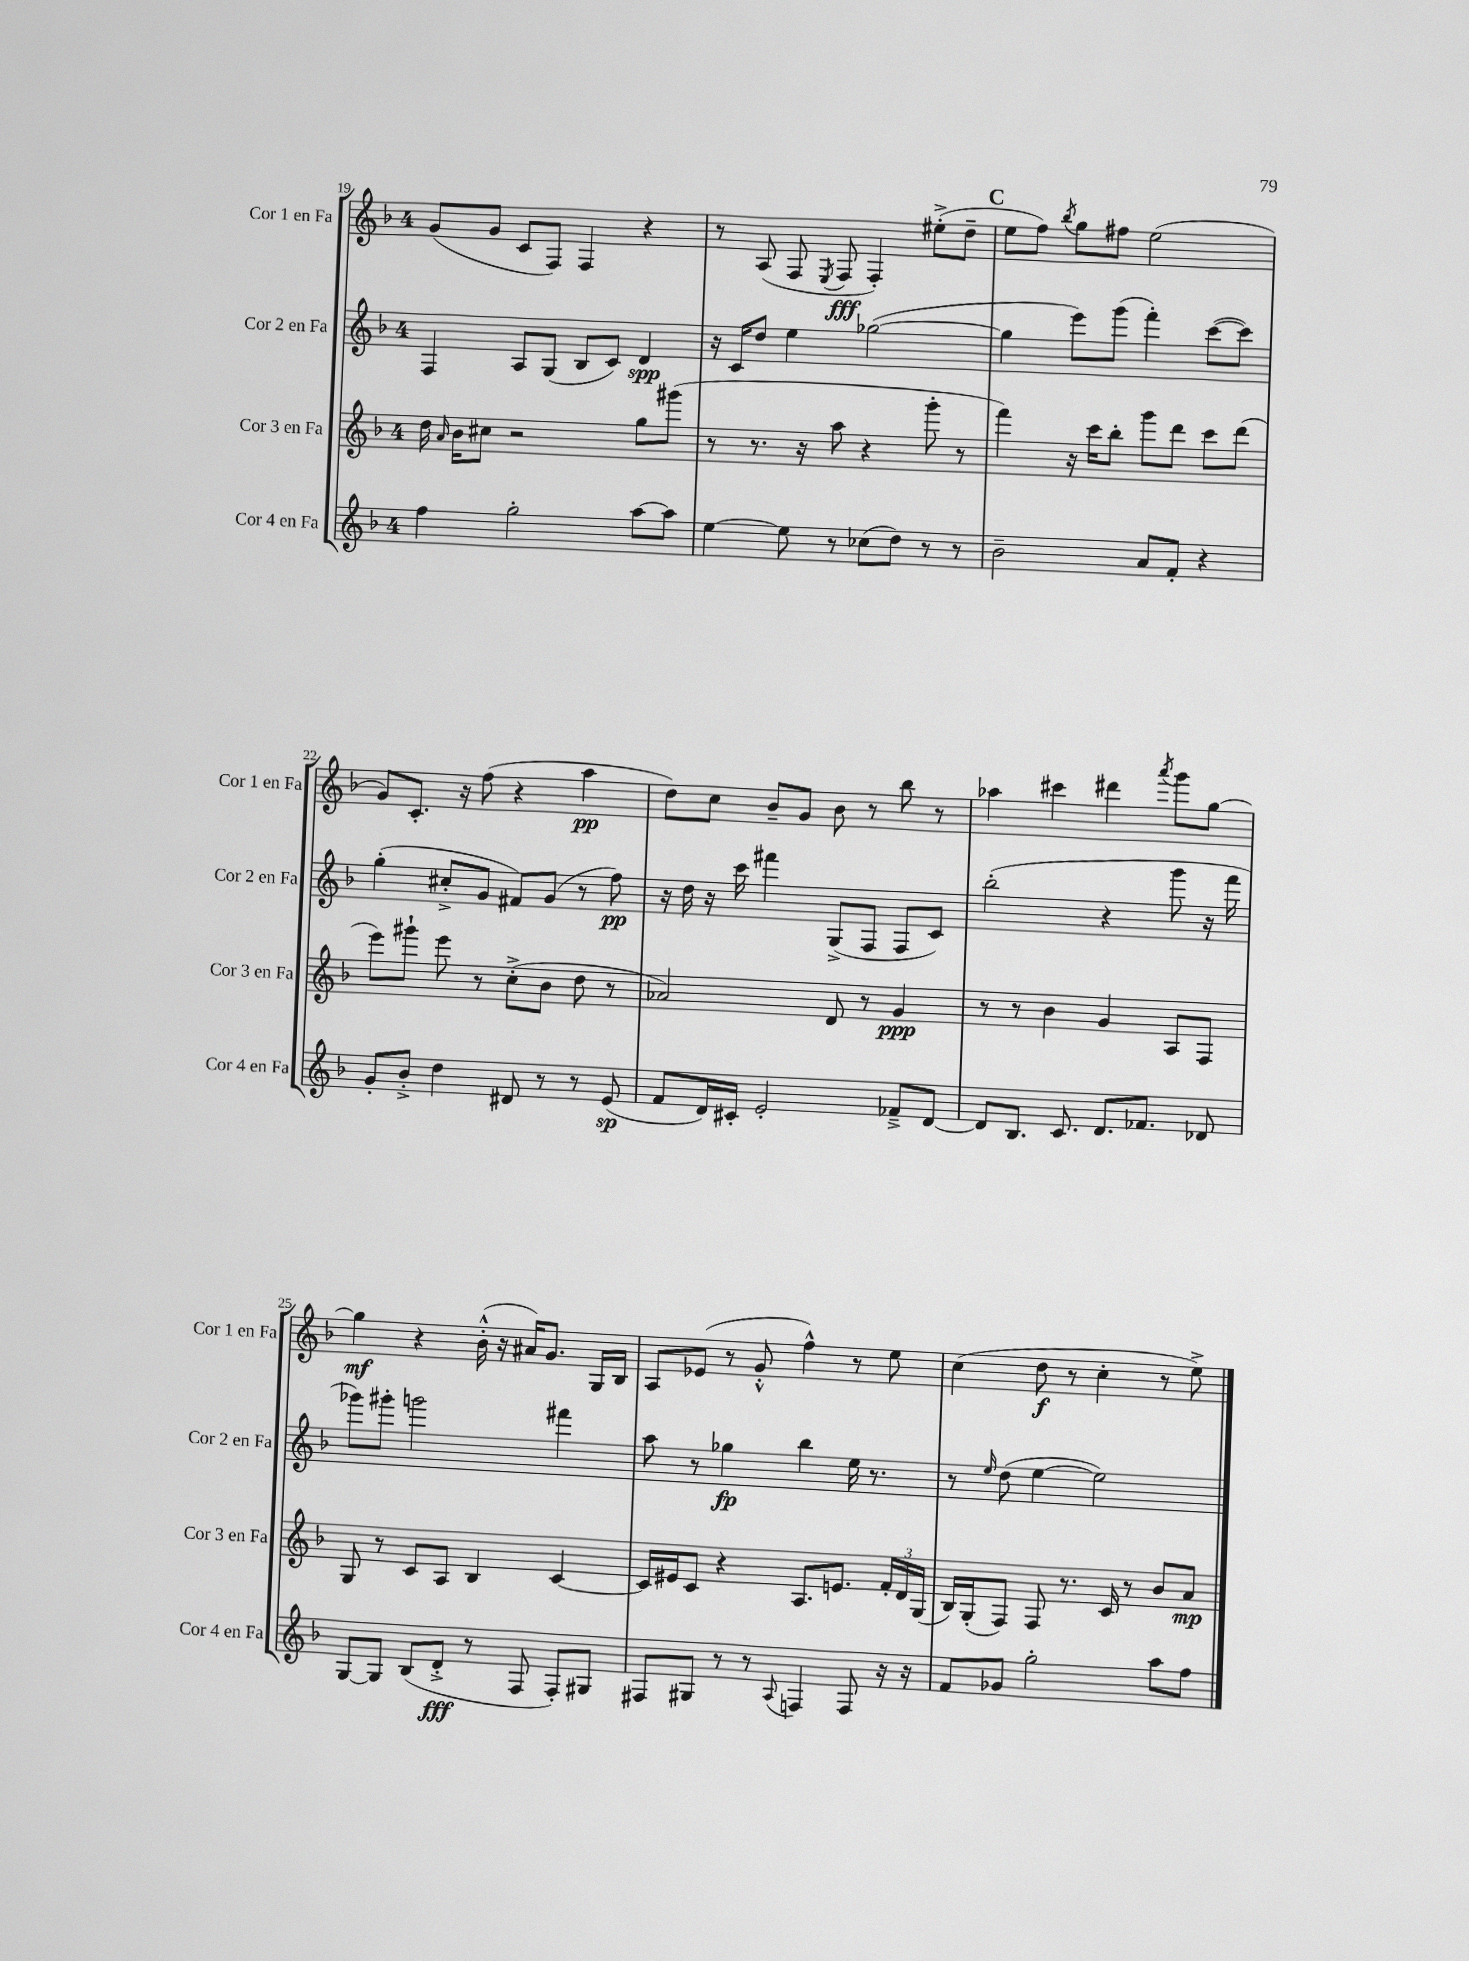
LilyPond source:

<<
\new StaffGroup <<
\new Staff = "s0" \with { instrumentName = "Cor 1 en Fa" shortInstrumentName = "Cor 1 en Fa" } {
    \clef treble \key f \major \once \override Staff.TimeSignature.style = #'single-digit \time 4/4
    \autoBeamOff g'8[( g'8] c'8[ f8]) f4 r4 |
    r8 a8( f8 \acciaccatura { e8 } f8\fff f4-.) eis''8[-.->( d''8]-- |
    \mark \markup { \bold "C" } e''8[ f''8]) \acciaccatura { bes''8 } g''8[ fis''8] e''2( |
    g'8[) c'8.]-. r16 f''8( r4 a''4\pp |
    d''8[) c''8] bes'8[-- g'8] bes'8 r8 bes''8 r8 |
    aes''4 cis'''4 dis'''4 \acciaccatura { a'''8 } g'''8[ g''8]~ |
    g''4\mf r4 bes'16-.-^( r16 ais'16[) g'8.] g16[ bes16] |
    a8[ ees'8]( r8 g'8-.-^ f''4-^) r8 e''8 |
    c''4( d''8\f r8 c''4-. r8 e''8->) \bar "|." |
}
\new Staff = "s1" \with { instrumentName = "Cor 2 en Fa" shortInstrumentName = "Cor 2 en Fa" } {
    \clef treble \key f \major \once \override Staff.TimeSignature.style = #'single-digit \time 4/4
    \autoBeamOff f4 a8[ g8]( bes8[ c'8]) d'4\spp |
    r16 c'16[ d''8] e''4 ges''2~( |
    \mark \markup { \bold "C" } ges''4 e'''8[) g'''8]( f'''4-.) c'''8[~( c'''8]) |
    g''4-.( cis''8[-.-> g'8] fis'8[) g'8]( r8 f''8\pp) |
    r16 d''16 r16 c'''16 fis'''4 g8[->( f8] f8[ c'8]) |
    bes''2-.( r4 g'''8 r16 f'''16 |
    ges'''8[) gis'''8]-. g'''2 fis'''4 |
    a''8 r8 ges''4\fp bes''4 e''16 r8. |
    r8 \grace { e''16 } d''8( e''4~ e''2) \bar "|." |
}
\new Staff = "s2" \with { instrumentName = "Cor 3 en Fa" shortInstrumentName = "Cor 3 en Fa" } {
    \clef treble \key f \major \once \override Staff.TimeSignature.style = #'single-digit \time 4/4
    \autoBeamOff d''16 \grace { a'16 } bes'16[ cis''8] r2 g''8[ gis'''8]( |
    r8 r8. r16 a''8 r4 g'''8-. r8 |
    \mark \markup { \bold "C" } f'''4) r16 c'''16[ bes''8]-. g'''8[ d'''8] c'''8[ d'''8]( |
    e'''8[) gis'''8]-! e'''8 r8 c''8[-.->( bes'8] d''8 r8 |
    aes'2) d'8 r8 g'4\ppp |
    r8 r8 bes'4 g'4 a8[ f8] |
    g8 r8 c'8[ a8] bes4 c'4~ |
    c'16[ eis'16 c'8] r4 a8.[ e'8.] \tuplet 3/2 { f'16[-. d'16 g16]( } |
    bes16[) g16-.( f8]) f8 r8. c'16 r8 bes'8[ a'8]\mp \bar "|." |
}
\new Staff = "s3" \with { instrumentName = "Cor 4 en Fa" shortInstrumentName = "Cor 4 en Fa" } {
    \clef treble \key f \major \once \override Staff.TimeSignature.style = #'single-digit \time 4/4
    \autoBeamOff f''4 g''2-. a''8[~ a''8] |
    e''4~ e''8 r8 ces''8[( d''8]) r8 r8 |
    \mark \markup { \bold "C" } bes'2-- a'8[ f'8]-. r4 |
    g'8[-. bes'8]-.-> d''4 dis'8 r8 r8 e'8\sp( |
    f'8[ d'16) cis'16]-. e'2-. fes'8[---> d'8]~ |
    d'8[ bes8.] c'8. d'8.[ fes'8.] des'8 |
    g8[~ g8] bes8[( d'8]-.->\fff r8 f8 f8[-.) gis8] |
    fis8[ gis8] r8 r8 \appoggiatura { a8 } f4 f8 r16 r16 |
    f'8[ ges'8] g''2-. a''8[ f''8] \bar "|." |
}
>>
>>
\layout { \context { \Score currentBarNumber = #19 } }
